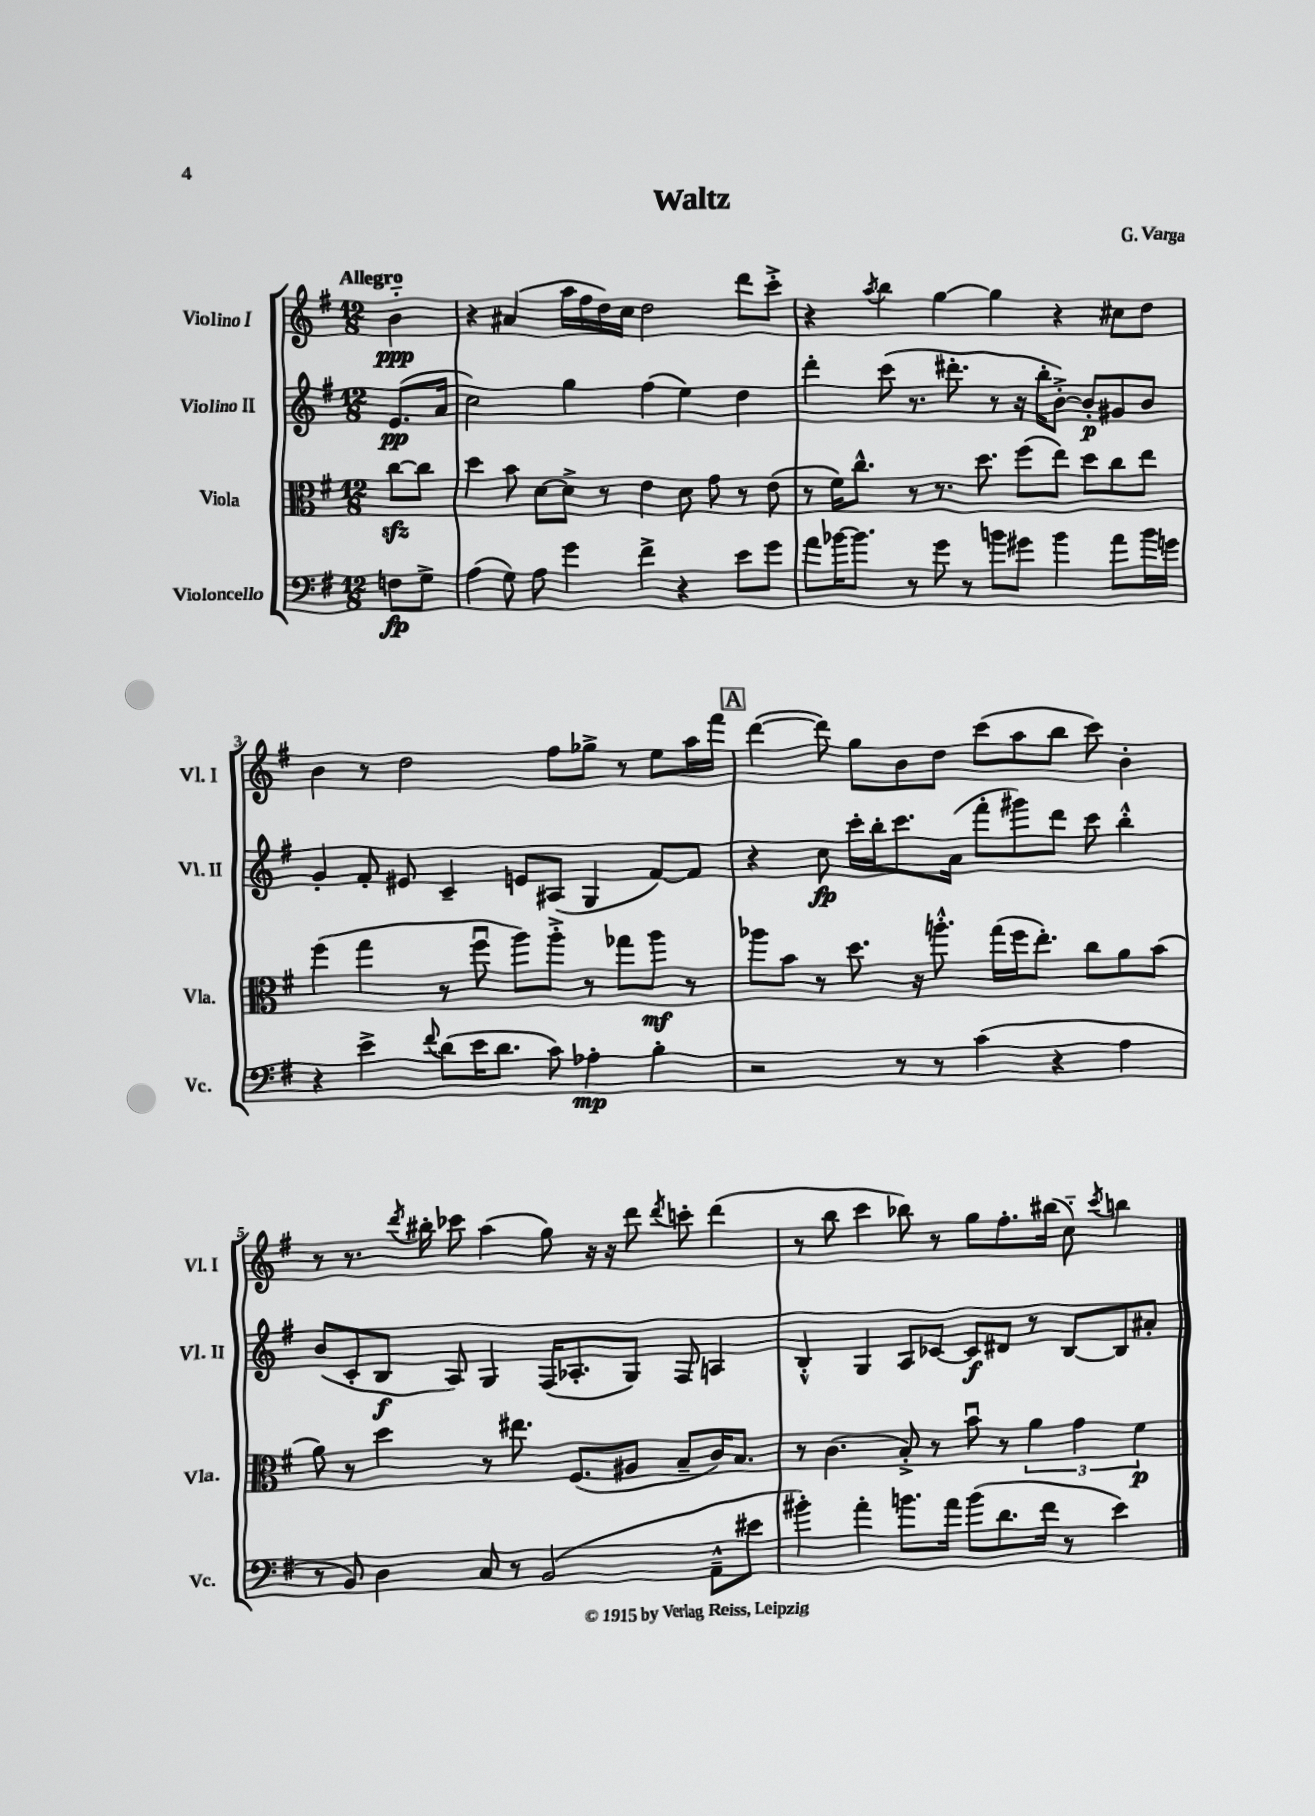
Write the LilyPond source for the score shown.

\header { title = "Waltz" composer = "G. Varga" }
<<
\new StaffGroup <<
\new Staff = "s0" \with { instrumentName = "Violino I" shortInstrumentName = "Vl. I" } {
    \clef treble \key g \major \numericTimeSignature \time 12/8 \partial 4 \tempo "Allegro"
    \autoBeamOff b'4-_\ppp |
    r4 ais'4( a''16[ fis''16 d''16) c''16] d''2 d'''8[ c'''8]-.-> |
    r4 \acciaccatura { a''8 } b''4 g''4~ g''4 r4 cis''8[ d''8] |
    b'4 r8 d''2 fis''8[ ges''8]-> r8 e''8[ a''16 fis'''16] |
    \mark \markup { \box "A" } d'''4~( d'''8) g''8[ b'8 d''8] c'''8[( a''8 b''8] c'''8) b'4-. |
    r8 r8. \acciaccatura { d'''8 } bis''16-. ces'''8 a''4( g''8) r16 r16 d'''8 \acciaccatura { d'''8 } c'''8-. d'''4( |
    r8 b''8 c'''4 bes''8) r8 g''8[ fis''8.-. bis''16]( c''8-_) \acciaccatura { c'''8 } b''4 \bar "|." |
}
\new Staff = "s1" \with { instrumentName = "Violino II" shortInstrumentName = "Vl. II" } {
    \clef treble \key g \major \numericTimeSignature \time 12/8 \partial 4
    \autoBeamOff e'8.[\pp( a'16] |
    c''2) g''4 fis''4( e''4) d''4 |
    d'''4-. c'''8( r8. dis'''8.-. r8 r16 b''16[-. b'8]~-.->) b'8[-.\p gis'8 b'8] |
    g'4-. fis'8-. eis'8 c'4-- e'8[ ais8]( g4 fis'8[~) fis'8] |
    \mark \markup { \box "A" } r4 c''8\fp c'''16[-. b''16-. c'''8. a'16]( fis'''8[-. gis'''8) d'''8] c'''8 b''4-.-^ |
    b'8[( c'8-. b8]\f a8) g4 fis16[( aes8.-. g8]) fis8 a4 |
    b4-.-^ g4 a8[ ces'8]~ ces'8[\f dis'8] r8 b8[~ b8 ais'8]-. \bar "|." |
}
\new Staff = "s2" \with { instrumentName = "Viola" shortInstrumentName = "Vla." } {
    \clef alto \key g \major \numericTimeSignature \time 12/8 \partial 4
    \autoBeamOff c''8[~\sfz c''8] |
    d''4 b'8 d'8[~ d'8]-> r8 e'4 d'8 g'8 r8 e'8( |
    r8 fis'16[) c''8.]-^ r8 r8. d''8. fis''8[( e''8]) d''8[ c''8 e''8] |
    fis''4( g''4 r8 fis''8\downbow a''8[) a''8]-.-> r8 ges''8[ a''8]\mf r8 |
    \mark \markup { \box "A" } aes''8[ b'8] r8 d''8. r16 a''8.-.-^ g''16[( fis''16 e''8.]-.) c''8[ a'8 b'8]( |
    a'8) r8 d''4 r8 eis''8. fis8.[( ais8] b8[-- c'16) b8.] |
    r8 c'4.( b8-.->) r8 b'8\downbow r8 \tuplet 3/2 { a'4 g'4 fis'4\p } \bar "|." |
}
\new Staff = "s3" \with { instrumentName = "Violoncello" shortInstrumentName = "Vc." } {
    \clef bass \key g \major \numericTimeSignature \time 12/8 \partial 4
    \autoBeamOff f8[\fp g8]-> |
    a4( g8) a8 g'4 fis'4-> r4 e'8[ g'8] |
    a'8[ bes'16~ bes'8.] r8 g'8 r8 b'8[ gis'8] b'4 a'8[ b'16 g'16] |
    r4 e'4-> \appoggiatura { fis'8 } d'8[( e'16 d'8.] c'8) aes4-.\mp b4-. |
    \mark \markup { \box "A" } r2 r8 r8 c'4( r4 a4 |
    r8 b,8) d4 c8 r8 b,2( a,8[---^ eis'8] |
    bis'4-.) a'4-. b'8.[ a'16] b'8[( d'8. fis'16] r8 e'4) \bar "|." |
}
>>
>>
